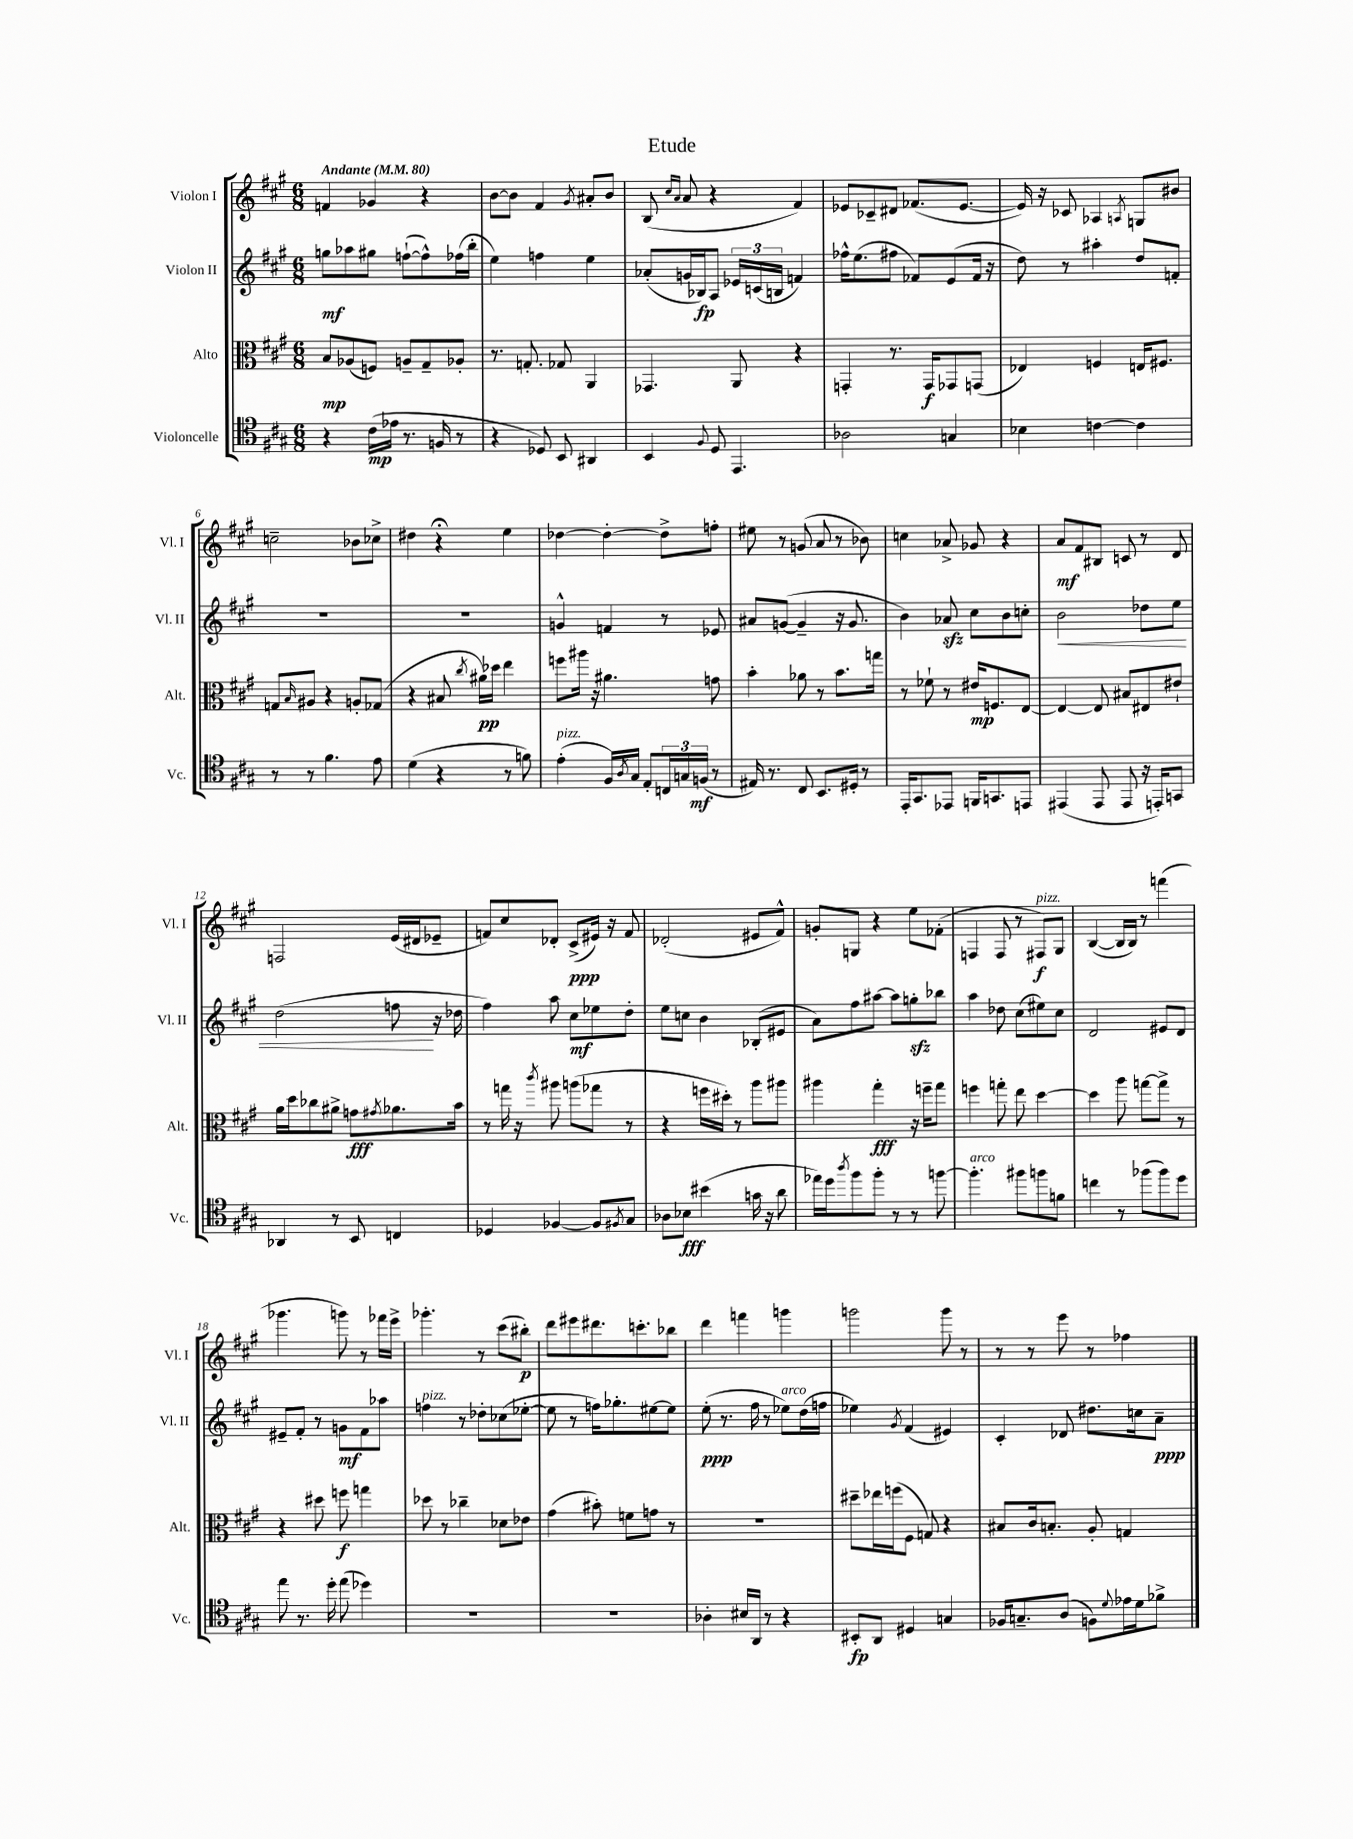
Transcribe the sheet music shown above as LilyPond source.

\header { title = "Etude" }
<<
\new StaffGroup <<
\new Staff = "s0" \with { instrumentName = "Violon I" shortInstrumentName = "Vl. I" } {
    \clef treble \key a \major \numericTimeSignature \time 6/8 \tempo "Andante" 4 = 80
    f'4 ges'4 r4 |
    b'8~ b'8 fis'4 \acciaccatura { gis'8 } ais'8-. b'8 |
    b8( \grace { cis''16 a'16 } a'8 r4 fis'4) |
    ees'8 ces'8-- dis'8 fes'8.( ees'8.~ |
    ees'16) r16 ces'8 aes4 \acciaccatura { a8 } g8 bis'8 |
    c''2-- bes'8 ces''8-> |
    dis''4 r4\fermata e''4 |
    des''4~ des''4~-. des''8-> f''8-. |
    eis''8 r8 g'8( a'8 r8 bes'8) |
    c''4 aes'8-> ges'8 r4 |
    a'8\mf fis'8 bis8 c'8 r8 d'8 |
    f2 e'16( dis'16 ees'8-- |
    f'8) cis''8 des'8-. cis'8->\ppp( eis'16) r16 f'8 |
    des'2-.( eis'8 fis'8-^) |
    g'8-. g8 r4 e''8 fes'8-.( |
    f4 f8 r8 fis8\f^\markup { \italic "pizz." }) gis8 |
    b4~( b16 b16) r8 f'''4( |
    ges'''4. g'''8) r8 fes'''16 e'''16-> |
    ges'''4.-. r8 cis'''8( bis''8-.\p) |
    d'''8 eis'''8 dis'''8. c'''8.-. bes''8 |
    d'''4 f'''4 g'''4 |
    g'''2 g'''8 r8 |
    r8 r8 e'''8 r8 fes''4 \bar "|." |
}
\new Staff = "s1" \with { instrumentName = "Violon II" shortInstrumentName = "Vl. II" } {
    \clef treble \key a \major \numericTimeSignature \time 6/8
    g''8\mf aes''8 gis''8 f''8~-!( f''8-^) fes''16( b''16-. |
    e''4) f''4 e''4 |
    aes'8-.( g'16 bes16\fp) a8 \tuplet 3/2 { ees'16 c'16( b16 } f'4) |
    fes''16-^ e''8.( fis''8 fes'8) e'8( fes'16 r16 |
    d''8) r8 ais''4-. d''8 f'8-. |
    R2. |
    R2. |
    g'4-^ f'4 r8 ees'8 |
    ais'8 g'8~( g'4-- r16 g'8. |
    b'4) aes'8\sfz cis''8 b'8 c''8-. |
    b'2\< des''8 e''8 |
    d''2( f''8\! r16 des''16 |
    fis''4) a''8 cis''8\mf ees''8 d''8-. |
    e''8 c''8 b'4 bes8-.( eis'8 |
    a'8) fis''8 ais''8~ ais''8 g''8-.\sfz bes''8 |
    a''4 des''8 cis''8( eis''8) cis''8 |
    d'2 eis'8 d'8 |
    eis'8-- fis'8-. r8 g'8\mf fis'8 aes''8 |
    f''4^\markup { \italic "pizz." } r8 des''8-. ces''8( ees''8~-. |
    ees''8 r8 f''16) ges''8.-. eis''8~ eis''8 |
    e''8-.\ppp( r8. fis''16 r8 ees''8^\markup { \italic "arco" }) d''16( f''16 |
    ees''4) \acciaccatura { gis'8 } fis'4( eis'4) |
    cis'4-. des'8 dis''8. c''16 a'8--\ppp \bar "|." |
}
\new Staff = "s2" \with { instrumentName = "Alto" shortInstrumentName = "Alt." } {
    \clef alto \key a \major \numericTimeSignature \time 6/8
    b8\mp aes8( f8) a8-- gis8-- aes8-. |
    r8. g8.-. ges8 a,4 |
    ges,4. a,8 r4 |
    g,4-. r8. g,16\f ges,8 g,8( |
    ees4) f4 e16 fis8. |
    g8 \grace { b16 } ais8 r4 a8-. ges8( |
    r4 bis8 \acciaccatura { cis''8 } ais'16\pp) des''16 e''4 |
    f''8 ais''16 r16 ais'4. g'8 |
    b'4-. aes'8 r8 b'8. g''16 |
    r8 fes'8-! r8 eis'16\mp f8. e8~ |
    e4~ e8 bis8 eis8 eis'8-! |
    a'16 d''16 ces''8 ais'8-> g'8\fff \acciaccatura { gis'8 } aes'8. b'16 |
    r8 g''16 r16 \acciaccatura { cis'''8 } ais''8 a''8( ges''8 r8 |
    r4 f''16 dis''16-.) r8 a''8 ais''8 |
    ais''4 gis''4-.\fff r16 f''16-- gis''8 |
    f''4 g''8-. e''8 d''4~ |
    d''4 a''8 g''8~ g''8-> r8 |
    r4 dis''8 f''8\f g''4 |
    des''8 r8 ces''4-- des'8 ees'8 |
    gis'4( bis'8-.) f'8 g'8 r8 |
    R2. |
    dis''8-- ees''16 f''16( fis8 g8) r4 |
    bis8 cis'16 b8.-. a8-. g4 \bar "|." |
}
\new Staff = "s3" \with { instrumentName = "Violoncelle" shortInstrumentName = "Vc." } {
    \clef tenor \key a \major \numericTimeSignature \time 6/8
    r4 cis'16\mp( ees'16 r8. f16 r8 |
    r4 des8) b,8 ais,4 |
    b,4 \appoggiatura { fis8 } d8 e,4. |
    aes2 g4 |
    bes4 c'4~ c'4 |
    r8 r8 fis'4. e'8 |
    d'4( r4 r8 f'8) |
    e'4-.^\markup { \italic "pizz." }( fis16) \acciaccatura { a8 } gis16 e8-. \tuplet 3/2 { c16 g16 f16\mf( } r8 |
    eis16) r8. cis8 b,8. dis16-. r8 |
    e,16-. gis,8. ees,8 f,16 g,8. e,8 |
    eis,4( eis,8 eis,8 r16 e,16-.) g,8 |
    aes,4 r8 b,8 c4 |
    des4 fes4~ fes8 \acciaccatura { fis8 } gis8 |
    aes8 bes8\fff bis'4( g'16 r16 a'8 |
    ees''16) d''16 \acciaccatura { a''8 } fis''8 fis''8-. r8 r8 f''8~ |
    f''4.-.^\markup { \italic "arco" } fis''8 f''8 f'8 |
    c''4 r8 fes''8( fes''8) d''8 |
    e''8 r8. d''16-. e''8( des''4) |
    R2. |
    R2. |
    aes4-. bis16 a,16 r8 r4 |
    bis,8-.\fp a,8 dis4 g4 |
    fes16 g8.-- a8( f8) \appoggiatura { d'8 } ees'16 d'16 fes'8-> \bar "|." |
}
>>
>>
